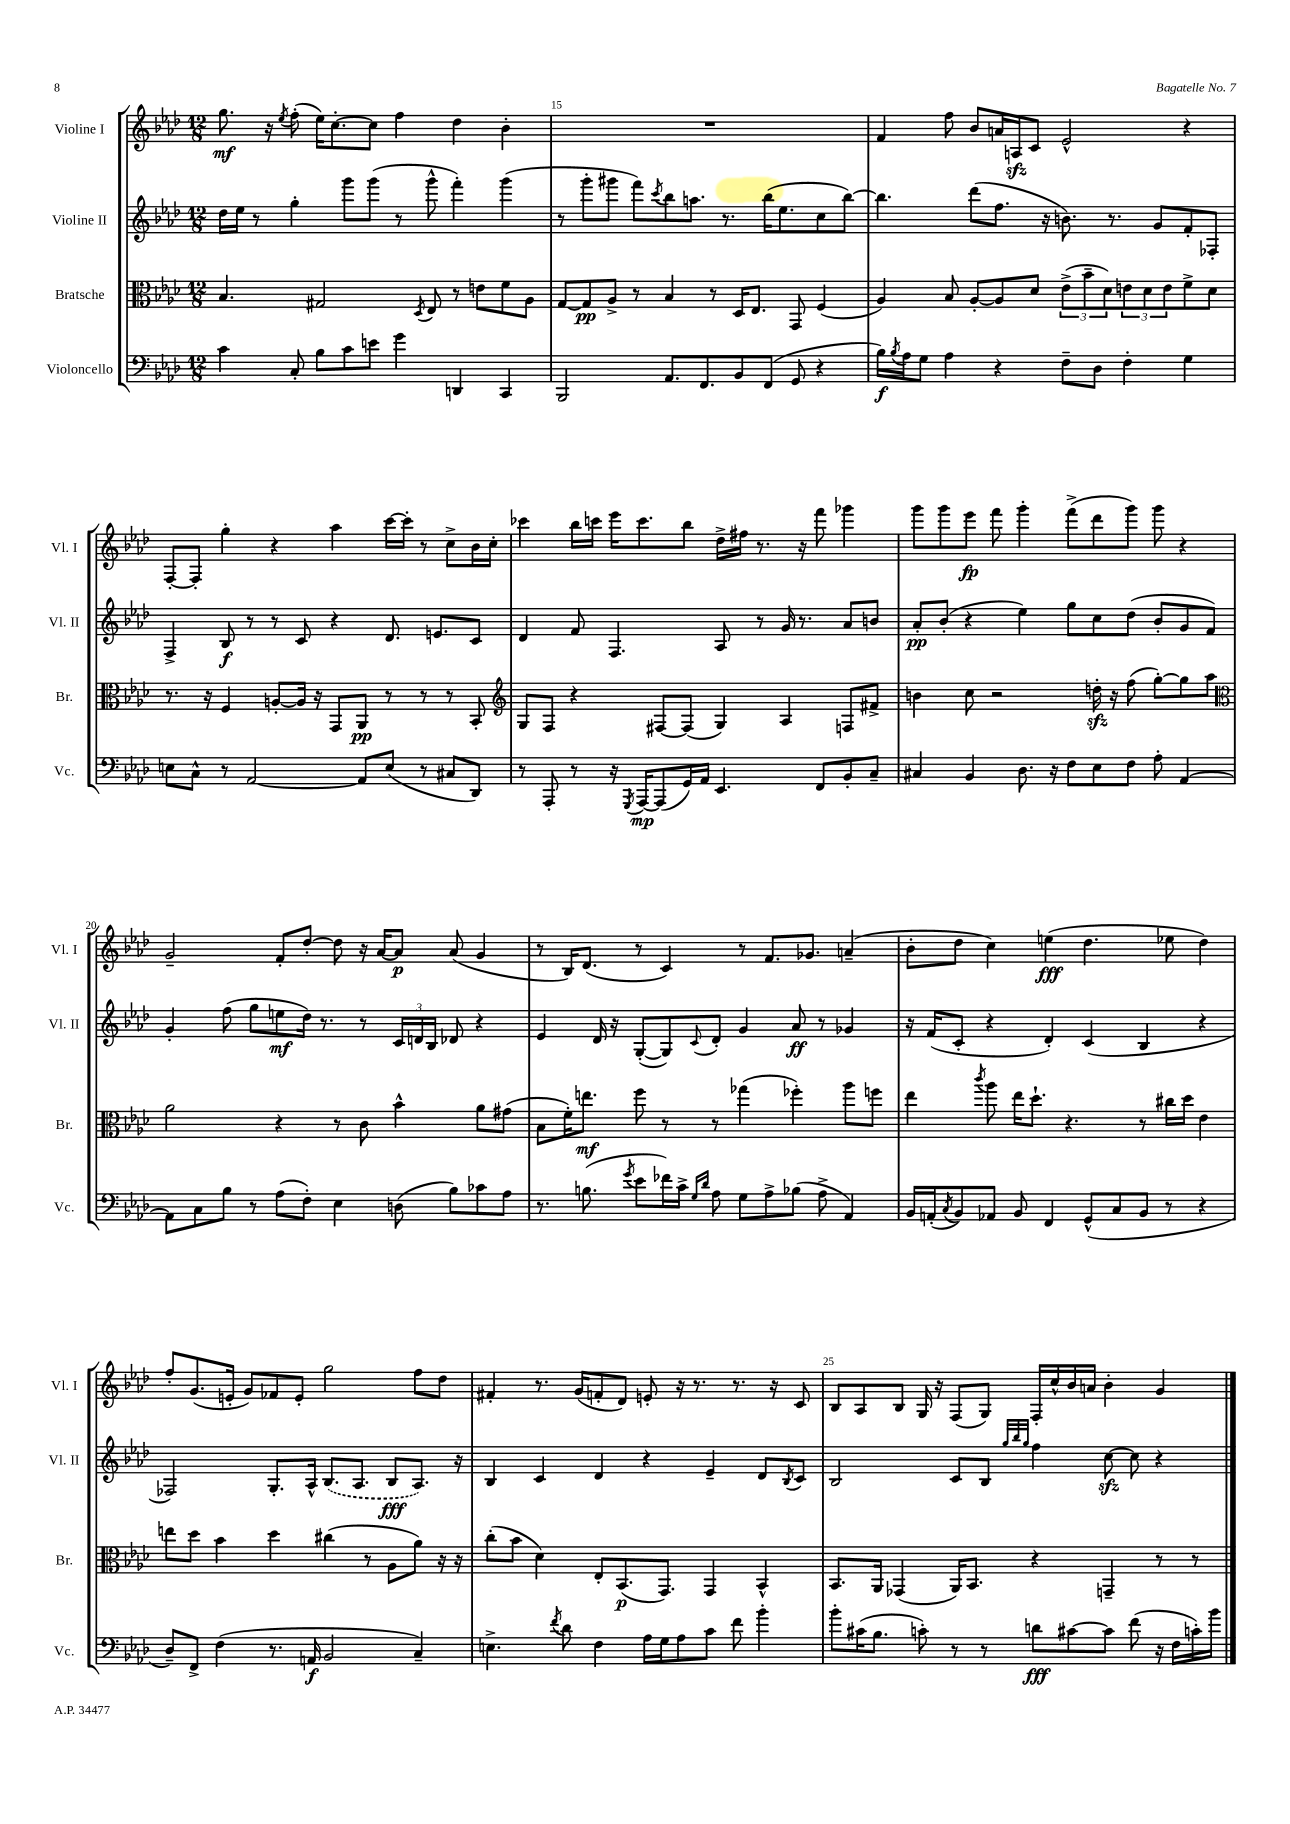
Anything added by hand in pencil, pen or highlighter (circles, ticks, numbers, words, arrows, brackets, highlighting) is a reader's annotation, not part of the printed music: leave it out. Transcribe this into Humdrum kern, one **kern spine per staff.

**kern	**kern	**kern	**kern
*staff4	*staff3	*staff2	*staff1
*clefF4	*clefC3	*clefG2	*clefG2
*k[b-e-a-d-]	*k[b-e-a-d-]	*k[b-e-a-d-]	*k[b-e-a-d-]
*M12/8	*M12/8	*M12/8	*M12/8
4c	4.B-	16dd-	8.gg
.	.	16ee-	.
.	.	8r	.
.	.	.	16r
.	.	.	8qee-
8C'	.	4gg'	(8ff'
8B-	2G#	.	16ee-)
.	.	.	[8.cc'
8c	.	8ggg	.
8e	.	(8ggg	8cc]
4g	.	8r	4ff
.	8qD-	.	.
.	8E-	8ggg^^	.
4DD	8r	4fff')	4dd-
.	8e	.	.
4CC	8f	(4ggg	4b-'
.	8A-	.	.
=	=	=	=
2BBB-	[8G	8r	1.r
.	8G]	8ggg'	.
.	8A-^	8ggg#	.
.	8r	8fff)	.
.	.	8qccc	.
8.AA-	4B-	8bb-	.
.	.	8.aa	.
8.FF	.	.	.
.	8r	.	.
.	.	8.r	.
8BB-	16D-	.	.
.	8.E-	.	.
(8FF	.	(16bb-	.
.	.	8.ee-	.
8GG	8GG	.	.
4r	(4F	8cc	.
.	.	[8bb-)	.
=	=	=	=
16B-)	4A-)	4.bb-]	4f
8qB-	.	.	.
16A-	.	.	.
8G	.	.	.
4A-	8B-	.	8ff
.	[8A-'	(8ddd-	8b-
4r	8A-]	8.ff	16a
.	.	.	16A
.	8d-	.	8c
.	.	16r	.
8F~	(12e-^	8.b)	2e-^^
.	12b-~	.	.
8D-	.	.	.
.	12d-)	.	.
.	.	8.r	.
4F'	12e	.	.
.	12d-	.	.
.	.	8g	.
.	12e	.	.
4G	8f^	8f'	4r
.	8d-	8F-'	.
=	=	=	=
8E	8.r	4F^	[8F'
8C^^	.	.	8F']
.	16r	.	.
8r	4F	8B-	4gg'
[2AA-	.	8r	.
.	[8A'	8r	4r
.	16A]	8c	.
.	16r	.	.
.	8GG	4r	4aa-
8AA-]	8AA-	.	.
(8E	8r	8.d-	[16ccc
.	.	.	16ccc']
8r	8r	.	8r
.	.	8.e	.
8C#	8r	.	8cc^
8DD-)	8BB-'	8c	16b-
.	.	.	16cc'
=	=	=	=
*	*clefG2	*	*
8r	8G	4d-	4ccc-
8AAA-'	8F	.	.
8r	4r	8f	16bb-
.	.	.	16ccc
16r	.	4.F	16eee-
8qGGG	.	.	.
[16AAA-	.	.	8.ccc
(8AAA-]	[8F#	.	.
16GG)	(8F#]	.	8bb-
16AA-	.	.	.
4.EE-	4G)	8A-	16dd-^
.	.	.	16ff#
.	.	8r	8.r
.	4A-	16g	.
.	.	8.r	16r
8FF	.	.	8fff
8BB-'	8F	8a-	4ggg-
8C~	8f#^	8b	.
=	=	=	=
4C#	4b	8a-'	8ggg
.	.	(8b-'	8ggg
4BB-	8cc	4r	8eee-
.	2r	.	8fff
8.D-	.	4ee-)	4ggg'
16r	.	.	.
8F	.	8gg	(8fff^
8E-	16dd'	8cc	8ddd-
.	16r	.	.
8F	(8ff	(8dd-	8ggg)
8A-'	[8gg')	8b-'	8ggg
[4AA-	8gg]	8g	4r
.	8aa-	8f)	.
=	=	=	=
*	*clefC3	*	*
8AA-]	2a-	4g'	2g~
8C	.	.	.
8B-	.	(8ff	.
8r	.	8gg	.
(8A-	4r	8ee	8f'
8F')	.	16dd-)	[8dd-'
.	.	8.r	.
4E-	8r	.	8dd-]
.	8c	8r	16r
.	.	.	[16a-
(8D	4b-^^	24c	8a-]
.	.	24d	.
.	.	24B-	.
8B-)	.	8d-	(8a-
8c-	8a-	4r	4g
8A-	(8g#	.	.
=	=	=	=
8.r	8B-	4e-	8r
.	16f')	.	16B-)
(8.B	8.ee	.	(8.d-
.	.	16d-	.
.	.	16r	.
8qg	.	.	.
8e-	8ff	([8G'	8r
16f-)	8r	8G])	4c)
16c^	.	.	.
16qqG	.	.	.
16qqd-	.	8qqc	.
8A-	8r	8d-'	.
8G	(4gg-	4g	8r
8A-^	.	.	8.f
(8B-	4ff-')	8a-	.
.	.	.	8.g-
8A-^	.	8r	.
4AA-)	8aa-	4g-	(4a~
.	8ff	.	.
=	=	=	=
16BB-	4ee-	16r	8b-'
(16AA'	.	(16f	.
8qC	.	.	.
8BB-)	.	8c'	8dd-
.	8qccc	.	.
8AA-	8aa-	4r	4cc)
8BB-	16ee-	.	.
.	8.dd-`	.	.
4FF	.	4d-')	(4ee
.	4.r	.	.
(8GG^^	.	(4c	4.dd-
8C	.	.	.
8BB-	8r	4B-	.
8r	16cc#	.	8ee-
.	16dd-	.	.
4r	4e-	4r	4dd-)
=	=	=	=
8D-~)	8ee	2F-)	8ff'
8FF^	8dd-	.	(8.g
(4F	4b-	.	.
.	.	.	16e'
.	.	.	8g)
8.r	4dd-	8.G'	8f-
.	.	.	8e'
16AA	.	16A-^^	.
2BB-	(4cc#	(8.B-	2gg
.	.	8.A-	.
.	8r	.	.
.	8A-	8B-	.
4C~)	8a-)	8.A-)	8ff
.	16r	.	8dd-
.	16r	16r	.
=	=	=	=
4.E^	(8cc'	4B-	4f#'
.	8b-	.	.
.	4d-)	4c	8.r
8qf	.	.	.
8d-	.	.	.
.	.	.	(16g
4F	8E-'	4d-	8f'
.	(8.BB-	.	8d-)
16A-	.	4r	8e'
16G	8.GG)	.	.
8A-	.	.	16r
.	.	.	8.r
8c	4GG	4e-~	.
8f	.	.	8.r
4b-'	4BB-^^	8d-	.
.	.	.	16r
.	.	8qB-	.
.	.	8c	8c
=	=	=	=
8b-'	8.BB-	2B-	8B-
(16c#	.	.	8A-
8.B-	16AA-	.	.
.	(4GG-	.	8B-
8c')	.	.	16G
.	.	.	16r
8r	16AA-)	8c	(8F
.	8.BB-	.	.
8r	.	8B-	8G)
.	.	32qqgg	.
.	.	32qqbb-	.
.	.	32qqgg	.
8d	4r	4ff	16F'
.	.	.	16cc^^
[8c#	.	.	16b-
.	.	.	16a
8c#]	4GG~	[8cc	4b-'
(8f	.	8cc]	.
16r	8r	4r	4g
16F	.	.	.
16c')	8r	.	.
16b-	.	.	.
==	==	==	==
*-	*-	*-	*-
